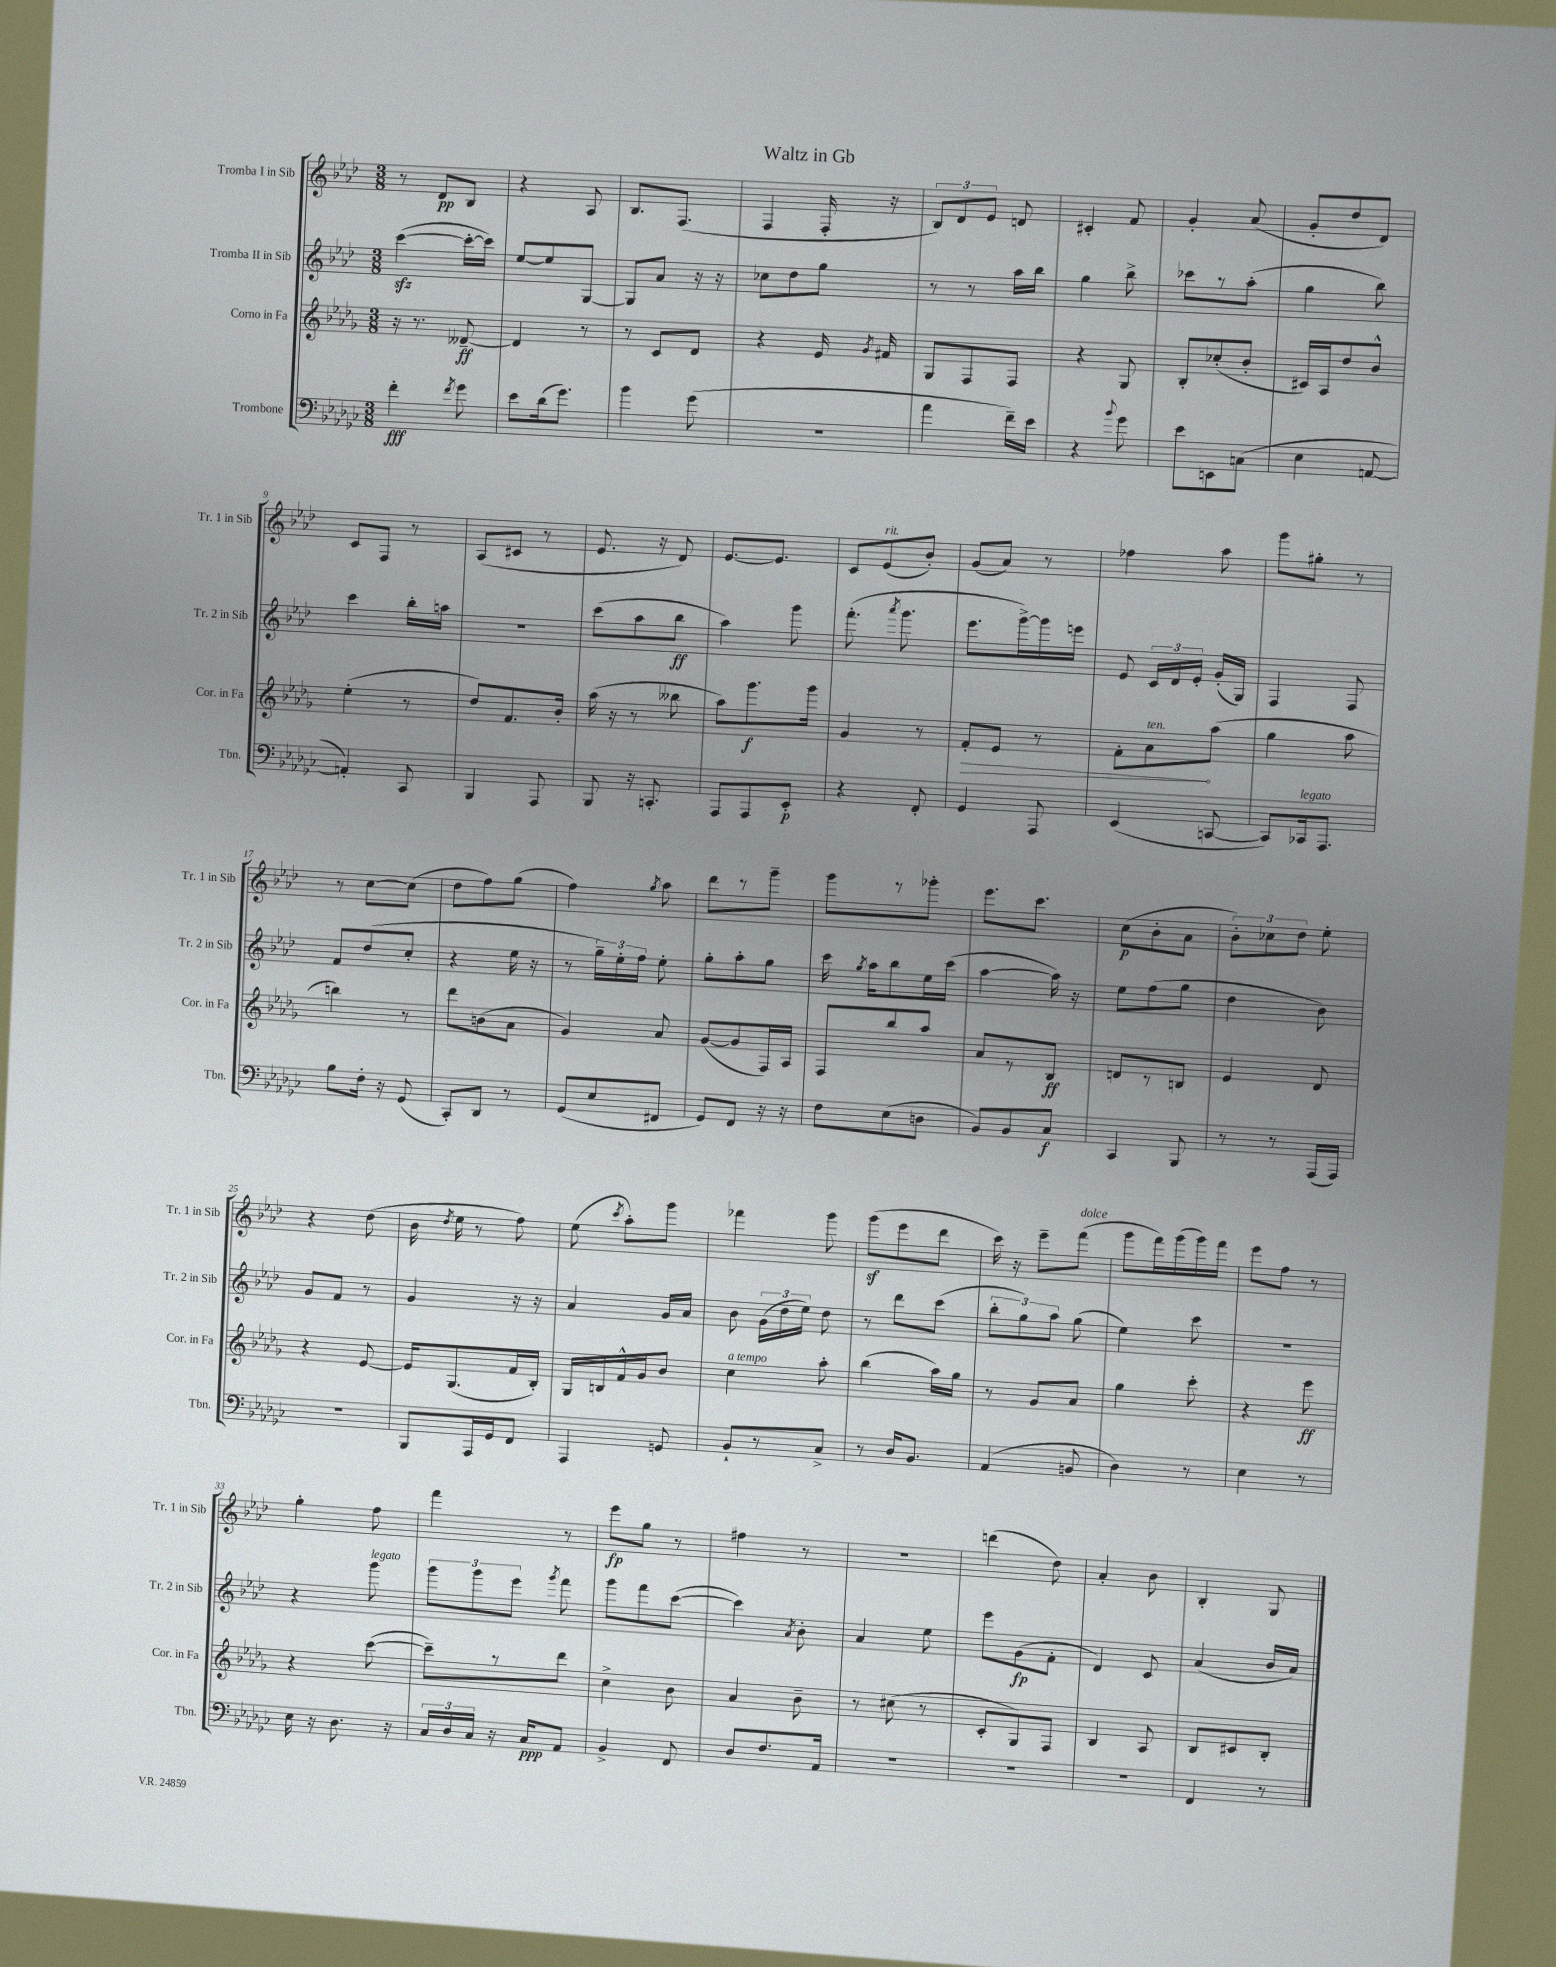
\header { title = "Waltz in Gb" }
<<
\new StaffGroup <<
\new Staff = "s0" \with { instrumentName = "Tromba I in Sib" shortInstrumentName = "Tr. 1 in Sib" } {
    \clef treble \key aes \major \numericTimeSignature \time 3/8
    \autoBeamOff r8 des'8[\pp bes8] |
    r4 aes8 |
    bes8.[ f8.]( |
    f4 f16-. r16 |
    \tuplet 3/2 { bes8[) des'8 ees'8] } d'8 |
    cis'4-. f'8 |
    g'4-. aes'8( |
    g'8[-. des''8 des'8]) |
    c'8[ f8] r8 |
    aes8[( cis'8] r8 |
    ees'8. r16 des'8) |
    ees'8.[~ ees'8.] |
    c'8[ ees'8^\markup { \italic "rit." }( bes'8]-.) |
    g'8[( aes'8]) r8 |
    fes''4 aes''8 |
    g'''8[ gis''8]-. r8 |
    r8 c''8[~ c''8]( |
    des''8[ f''8) g''8]( |
    f''4) \acciaccatura { g''8 } aes''8 |
    des'''8[ r8 g'''8]-- |
    g'''8[ r8 ges'''8]-. |
    ees'''8.[ c'''8.] |
    c''8[\p( bes'8-. aes'8] |
    \tuplet 3/2 { bes'8[-.) ces''8 des''8] } ees''8-. |
    r4 des''8( |
    bes'16 \acciaccatura { des''8 } ees''16 r8 f''8) |
    ees''8( \acciaccatura { c'''8 } aes''8[-.) g'''8] |
    fes'''4 g'''8 |
    g'''8[\sf( ees'''8 des'''8] |
    c'''16) r16 ees'''8[-- f'''8]^\markup { \italic "dolce" }( |
    g'''8[ f'''16) g'''16( g'''16) f'''16] |
    ees'''8[ f''8] r8 |
    g''4-. f''8 |
    f'''4 r8 |
    ees'''8[\fp g''8] r8 |
    fis''4 r8 |
    R4. |
    d'''4( des''8) |
    aes'4-. bes'8 |
    bes4-. g8 \bar "|." |
}
\new Staff = "s1" \with { instrumentName = "Tromba II in Sib" shortInstrumentName = "Tr. 2 in Sib" } {
    \clef treble \key aes \major \numericTimeSignature \time 3/8
    \autoBeamOff c'''4~\sfz( c'''16[~-. c'''16]) |
    ees''8[~ ees''8 g8]~ |
    g8[ aes'8] r16 r16 |
    ces''8[ des''8 g''8] |
    r8 r8 aes''16[ bes''16] |
    g''4 bes''8-> |
    ces'''8[ r8 aes''8]-.( |
    g''4 bes''8) |
    c'''4 bes''16[-. a''16] |
    R4. |
    c'''8[( aes''8 bes''8]\ff |
    aes''4) g'''8 |
    f'''8.-.( \acciaccatura { aes'''8 } g'''8. |
    ees'''8.[ g'''16~->) g'''16 e'''16] |
    ees'8 \tuplet 3/2 { c'16[ des'16 ees'16]-. } g'16[-.( g16]) |
    f4 f8 |
    f'8[ des''8( c''8]-. |
    r4 ees''16 r16 |
    r8 \tuplet 3/2 { g''16[--) ees''16-. f''16] } ees''8-. |
    g''8[-. aes''8-. g''8] |
    c'''16 \acciaccatura { g''8 } aes''16[ bes''8 ees''16 c'''16]( |
    aes''4~ aes''16) r16 |
    ees''8[ f''8( g''8] |
    des''4 bes'8) |
    g'8[ f'8] r8 |
    g'4 r16 r16 |
    aes'4 g'16[ aes'16] |
    bes'8 \tuplet 3/2 { g'16[( des''16 ees''16]) } des''8 |
    r8 des'''8[ c'''8]( |
    \tuplet 3/2 { bes''8[-. g''8) aes''8] } g''8( |
    ees''4) c'''8 |
    R4. |
    r4 g'''8^\markup { \italic "legato" } |
    \tuplet 3/2 { g'''8[ g'''8 ees'''8] } \acciaccatura { g'''8 } f'''8 |
    g'''8[ f'''8 c'''8]~( |
    c'''4) \acciaccatura { aes'8 } bes'8-. |
    aes'4 ees''8 |
    ees'''8[ g'8\fp( f'8]-. |
    des'4) c'8 |
    aes'4( bes'16[ aes'16]) \bar "|." |
}
\new Staff = "s2" \with { instrumentName = "Corno in Fa" shortInstrumentName = "Cor. in Fa" } {
    \clef treble \key des \major \numericTimeSignature \time 3/8
    \autoBeamOff r16 r8. deses'8~--\ff |
    deses'4 r8 |
    r8 c'8[ des'8] |
    r4 ees'16 \acciaccatura { ges'8 } fis'16 |
    ges8[ f8 f8] |
    r4 ges8 |
    bes8[-. ces''8-.( bes'8]-. |
    cis'16[) aes16 des''8 bes'8]-^ |
    ees''4-.( r8 |
    des''8[) f'8. bes'16]-. |
    aes''16( r16 r8 beses''8 |
    aes''8[) ges'''8.\f ges'''16] |
    ges'4 r8 |
    \once \override Hairpin.circled-tip = ##t f'8[-.\> ees'8] r8 |
    f'8[-. aes'8\!^\markup { \italic "ten." } aes''8]( |
    ges''4 aes''8 |
    b''4) r8 |
    des'''8[ b'8( aes'8] |
    ges'4) aes'8 |
    ges'8[~( ges'8 f16) aes16] |
    f8[ bes''8 aes''8] |
    aes'8[ r8 bes8]\ff |
    d'8[ r8 b8] |
    ees'4 des'8 |
    r4 ees'8~ |
    ees'16[ ges8.( f'16 bes16]-.) |
    ges16[ b16 f'16-^ ges'16 bes'8] |
    c''4^\markup { \italic "a tempo" } aes''8-. |
    bes''4( aes''16[) ges''16] |
    r8 ges'8[ aes'8] |
    ges''4 c'''8-. |
    r4 ees'''8\ff |
    r4 c'''8~( |
    c'''8[--) r8 des'''8] |
    c''4-> bes'8 |
    aes'4 bes'8-- |
    r8 cis''8( r8 |
    c'8[-. ges8) f8] |
    bes4 aes8 |
    bes8[ cis'8 bes8]-. \bar "|." |
}
\new Staff = "s3" \with { instrumentName = "Trombone" shortInstrumentName = "Tbn." } {
    \clef bass \key ges \major \numericTimeSignature \time 3/8
    \autoBeamOff f'4-.\fff \acciaccatura { f'8 } ges'8 |
    ees'8[ des'16( ges'8.]) |
    bes'4 ges'8( |
    R4. |
    aes'4 f'16[--) ees'16] |
    r4 \appoggiatura { bes'8 } ges'8 |
    ees'8[ e,8 c8]( |
    ees4 a,8~ |
    a,4-.) ces,8 |
    bes,,4 aes,,8 |
    bes,,8 r16 c,8.-. |
    aes,,8[ aes,,8 ees,8]-.\p |
    r4 f,8-. |
    ges,4 aes,,8 |
    ees,4( c,8~ |
    c,8[) ces,16^\markup { \italic "legato" } aes,,8.] |
    bes8[ f16]-. r16 ges,8( |
    ces,8[-.) des,8] r8 |
    ges,8[( ees8 fis,8] |
    ges,8[) f,8] r16 r16 |
    f8[ ees8( d8] |
    bes,8[) bes,8 ces8]\f |
    ces,4 bes,,8 |
    r8 r8 aes,,16[( aes,,16]) |
    r4. |
    bes,,8[ aes,,16 ges,16 f,8] |
    aes,,4 g,8 |
    bes,8[-! r8 ces8]-> |
    r8 des16[ bes,8.] |
    aes,4( b,8 |
    des4) r8 |
    ees4 r8 |
    ees16 r16 des8. r16 |
    \tuplet 3/2 { ces16[ des16 ces16] } r16 ces16[\ppp aes,8] |
    bes,4-> f,8 |
    des8[ f8. aes,16] |
    R4. |
    R4. |
    R4. |
    f,4 r8 \bar "|." |
}
>>
>>
